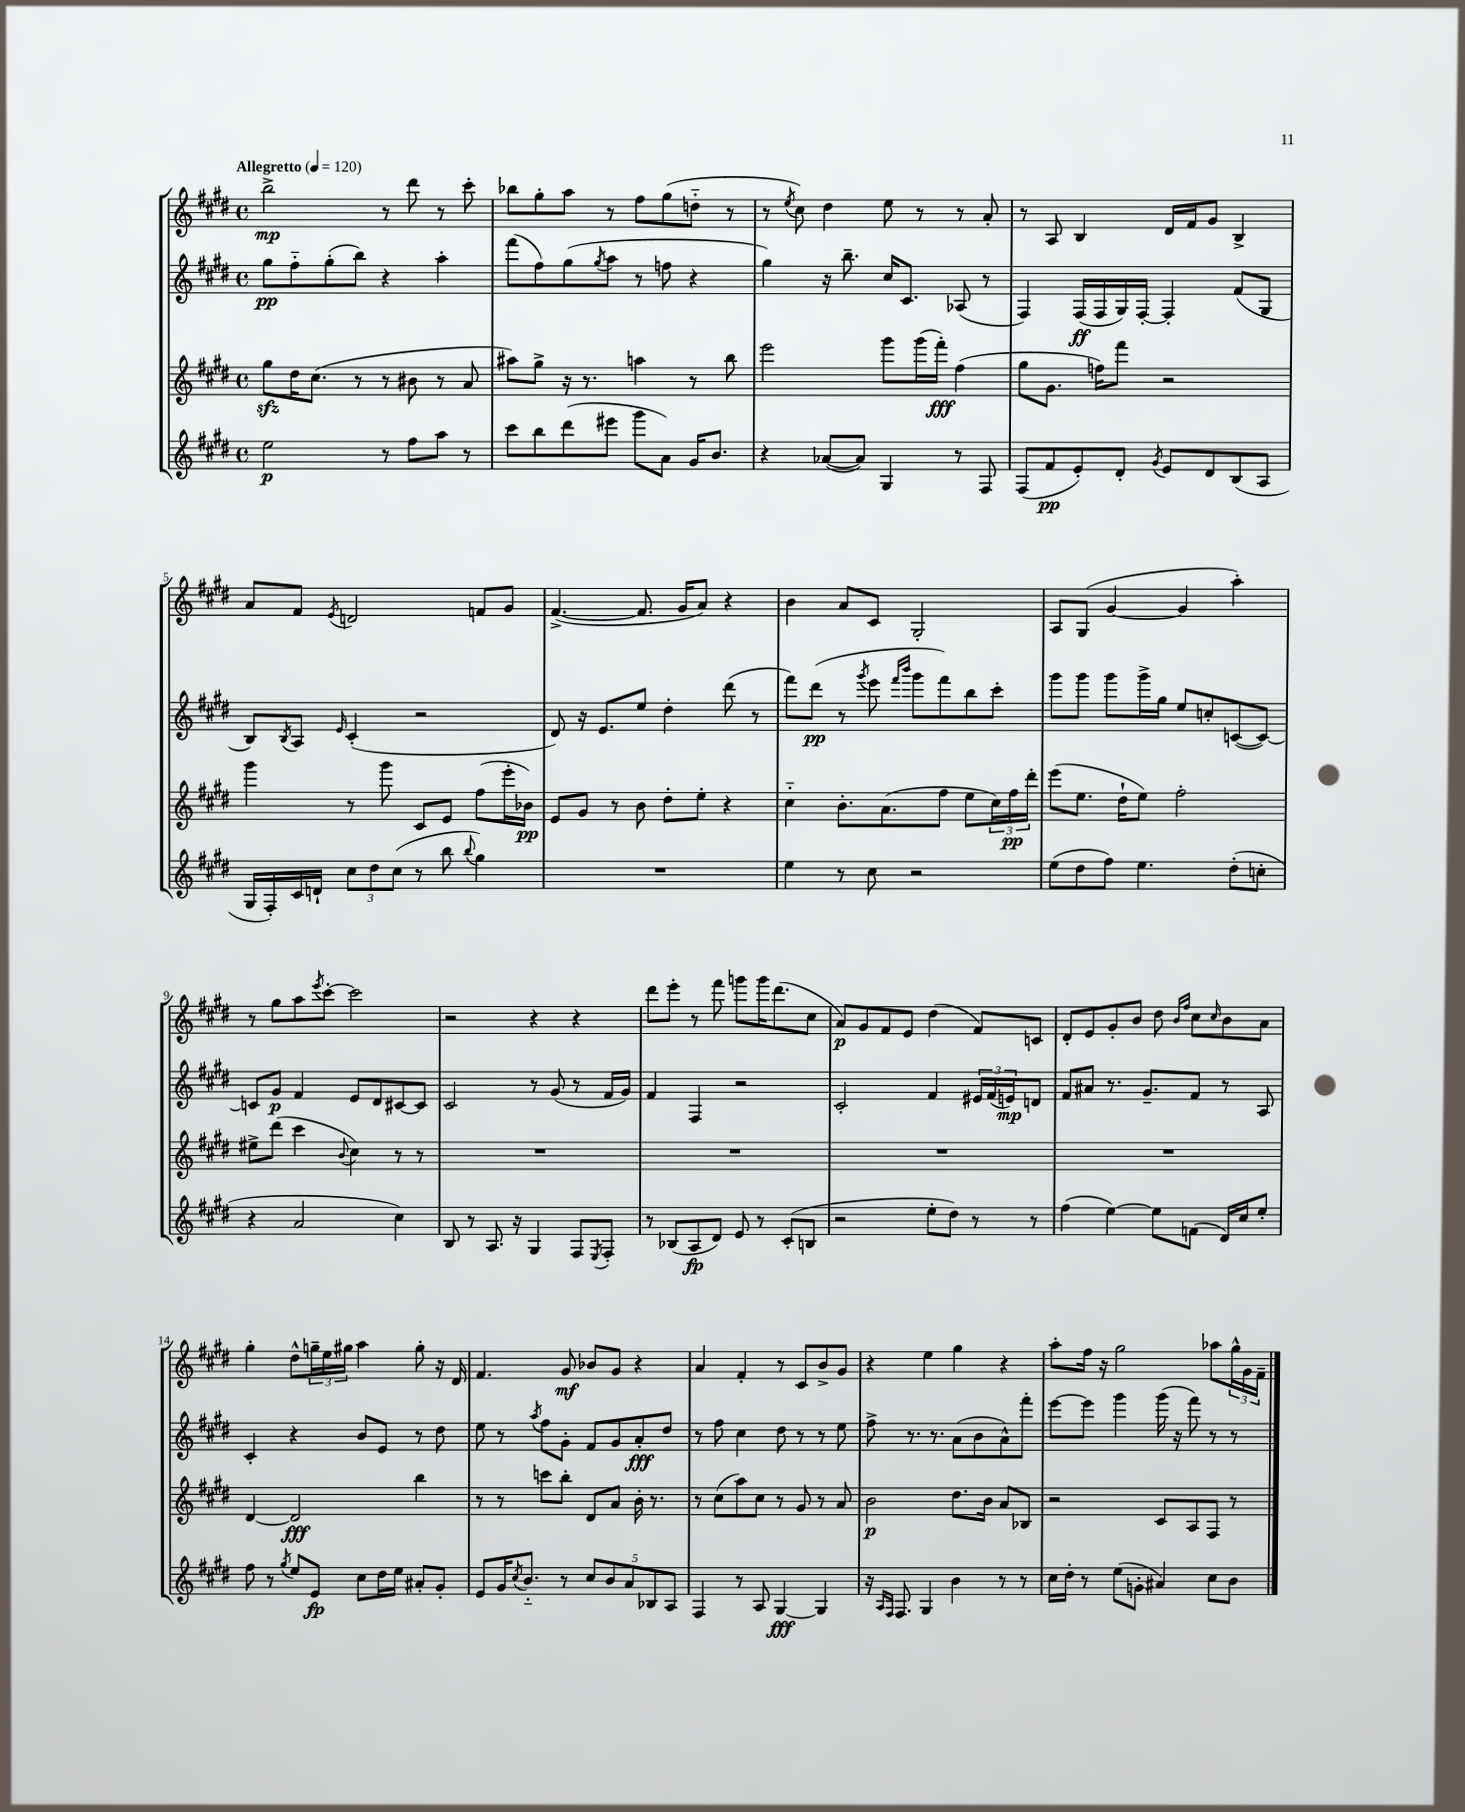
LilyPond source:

<<
\new StaffGroup <<
\new Staff = "s0" {
    \clef treble \key e \major \defaultTimeSignature \time 4/4 \tempo "Allegretto" 4 = 120
    b''2->\mp r8 dis'''8 r8 cis'''8-. |
    bes''8 gis''8-. a''8 r8 fis''8 gis''8( d''8-_ r8 |
    r8 \acciaccatura { e''8 } cis''8) dis''4 e''8 r8 r8 a'8-. |
    r8 a8 b4 dis'16 fis'16 gis'8 b4-> |
    a'8 fis'8 \acciaccatura { e'8 } d'2 f'8 gis'8 |
    fis'4.~->( fis'8. gis'16 a'8) r4 |
    b'4 a'8 cis'8 gis2-. |
    a8 gis8( gis'4~ gis'4 a''4-.) |
    r8 gis''8 a''8 \acciaccatura { e'''8 } cis'''8~-. cis'''2 |
    r2 r4 r4 |
    dis'''8 e'''8-. r8 fis'''8 g'''8 g'''16 dis'''8.( cis''8 |
    a'8\p) gis'8 fis'8 e'8 dis''4( fis'8) c'8 |
    dis'8-. e'8 gis'8-. b'8 dis''8 \grace { b'16 fis''16 } cis''8 \grace { cis''16 } b'8 a'8 |
    gis''4-. dis''8-^ \tuplet 3/2 { g''16-- e''16 gis''16 } a''4 gis''8-. r16 dis'16 |
    fis'4. gis'8\mf bes'8 gis'8 r4 |
    a'4 fis'4-. r8 cis'8 b'8-> gis'8 |
    r4 e''4 gis''4 r4 |
    a''8-. fis''16 r16 gis''2 aes''8 \tuplet 3/2 { gis''16-^ gis'16 fis'16-- } \bar "|." |
}
\new Staff = "s1" {
    \clef treble \key e \major \defaultTimeSignature \time 4/4
    gis''8\pp fis''8-_ gis''8-.( b''8) r4 a''4-. |
    fis'''8( fis''8) gis''8( \acciaccatura { gis''8 } a''8 r8 f''8 r4 |
    gis''4) r16 b''8.-- cis''16 cis'8. aes8( r8 |
    fis4) fis16\ff( fis16 gis16) fis16~-. fis4-. fis'8( gis8 |
    b8) \acciaccatura { b8 } a8 \grace { e'16 } cis'4-.( r2 |
    dis'8) r16 e'8. e''8 dis''4-. dis'''8( r8 |
    fis'''8) dis'''8\pp( r8 \acciaccatura { gis'''8 } e'''8 \grace { fis'''16 b'''16 } gis'''8 fis'''8) b''8 cis'''8-. |
    gis'''8 gis'''8 gis'''8 gis'''16-> gis''16 e''8 c''8-. c'8~( c'8~) |
    c'8 gis'8\p fis'4 e'8 dis'8 cis'8~ cis'8 |
    cis'2 r8 gis'8( r8 fis'16 gis'16) |
    fis'4 fis4 r2 |
    cis'2-. fis'4 \tuplet 3/2 { eis'16 fis'16( e'16\mp) } d'8 |
    fis'8 ais'8 r8. gis'8.-- fis'8 r8 a8 |
    cis'4-. r4 b'8 e'8 r8 dis''8 |
    e''8 r8 \acciaccatura { a''8 } fis''8 gis'8-. fis'8 gis'8 a'8-.\fff dis''8 |
    r8 fis''8 cis''4 dis''8 r8 r8 e''8 |
    fis''8-> r8. r8. a'8( b'8 a'8-^) fis'''8-. |
    e'''8~ e'''8 gis'''4 gis'''16( r16 fis'''8) r8 r8 \bar "|." |
}
\new Staff = "s2" {
    \clef treble \key e \major \defaultTimeSignature \time 4/4
    gis''8\sfz dis''16 cis''8.( r8 r8 bis'8 r8 a'8 |
    ais''8) gis''8-> r16 r8. a''4 r8 b''8 |
    e'''2 gis'''8 gis'''16( fis'''16-.\fff) fis''4( |
    gis''8 gis'8. f''16) fis'''8 r2 |
    gis'''4 r8 gis'''8 cis'8 e'8 fis''8( e'''16-. bes'16\pp) |
    e'8 gis'8 r8 b'8 dis''8-. e''8-. r4 |
    cis''4-_ b'8.-. a'8.( fis''8 e''8 \tuplet 3/2 { cis''16) fis''16\pp dis'''16-. } |
    e'''8( e''8. dis''16-! e''8) fis''2-. |
    eis''8-> dis'''8( cis'''4 \appoggiatura { b'8 } cis''4) r8 r8 |
    R1 |
    R1 |
    R1 |
    R1 |
    dis'4~ dis'2\fff b''4 |
    r8 r8 c'''8 b''8-. dis'8 a'8 b'16-. r8. |
    r8 cis''8( a''8) cis''8 r8 gis'8 r8 a'8 |
    b'2\p dis''8. b'16 a'8 bes8 |
    r2 cis'8 a8 fis8 r8 \bar "|." |
}
\new Staff = "s3" {
    \clef treble \key e \major \defaultTimeSignature \time 4/4
    e''2\p r8 fis''8 a''8 r8 |
    cis'''8 b''8 dis'''8( eis'''8 gis'''8 a'8) gis'16 b'8. |
    r4 aes'8~( aes'8) gis4 r8 fis8 |
    fis8( fis'8\pp e'8-.) dis'8-. \acciaccatura { gis'8 } e'8 dis'8 b8( a8 |
    gis16 fis16-.) cis'16 d'16-! \tuplet 3/2 { cis''8 dis''8 cis''8( } r8 b''8 \appoggiatura { b''8 } gis''4) |
    R1 |
    e''4 r8 cis''8 r2 |
    e''8( dis''8 fis''8) e''4. dis''8-.( c''8-. |
    r4 a'2 cis''4) |
    b8 r8 a8. r16 gis4 fis8 \acciaccatura { e8 } fis8-. |
    r8 bes8( a8\fp dis'8) e'8 r8 cis'8-.( b8 |
    r2 e''8-. dis''8) r8 r8 |
    fis''4( e''4~) e''8 f'8( dis'16) cis''16 e''8-. |
    fis''8 r8 \acciaccatura { gis''8 } e''8 e'8\fp cis''8 dis''16 e''16 ais'8-. gis'8-. |
    e'8 gis'16 \acciaccatura { cis''8 } b'8.-_ r8 \tuplet 5/4 { cis''8 b'8 a'8 bes8 a8 } |
    fis4 r8 a8 gis4~\fff gis4 |
    r16 \grace { a16 fis16 } fis8. gis4 b'4 r8 r8 |
    cis''16 dis''16-. r8 e''8( g'8-. ais'4) cis''8 b'8 \bar "|." |
}
>>
>>
